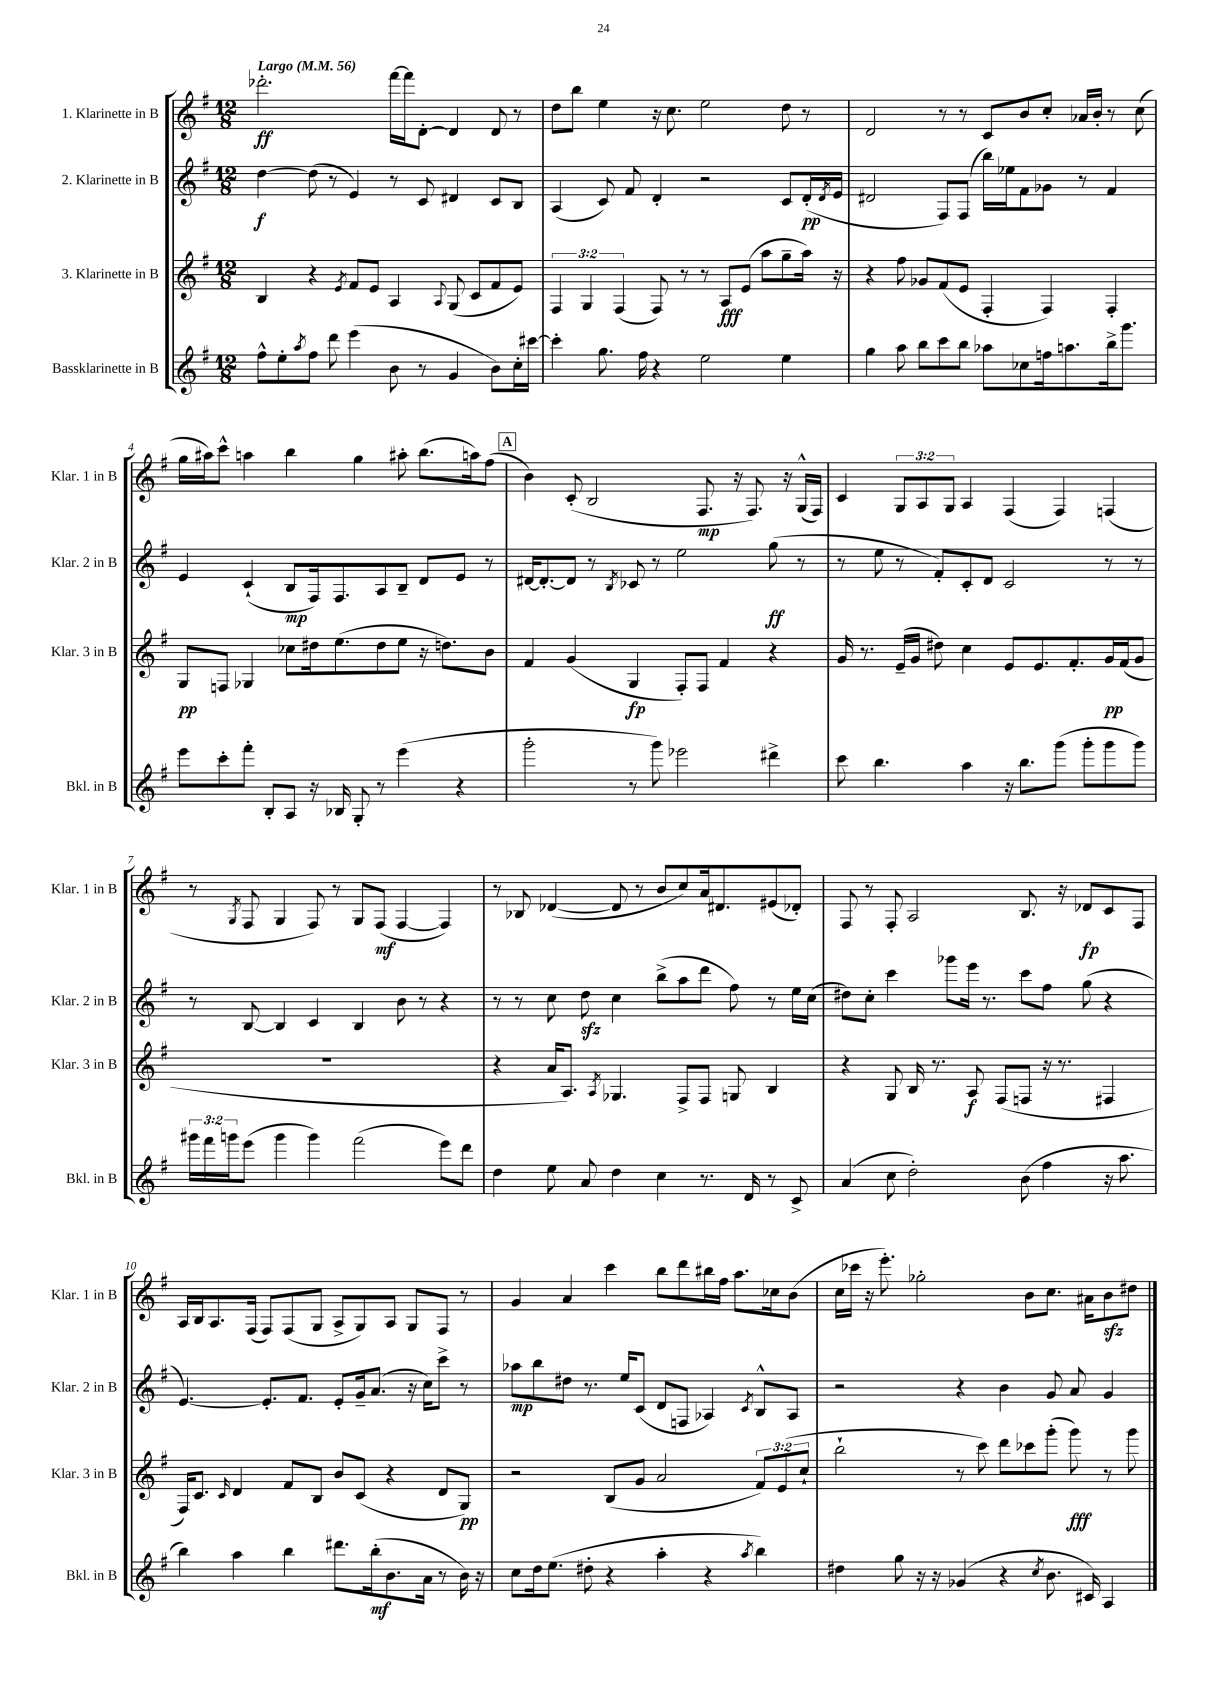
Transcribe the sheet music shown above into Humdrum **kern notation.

**kern	**kern	**kern	**kern
*staff4	*staff3	*staff2	*staff1
*clefG2	*clefG2	*clefG2	*clefG2
*k[f#]	*k[f#]	*k[f#]	*k[f#]
*M12/8	*M12/8	*M12/8	*M12/8
*MM56	*MM56	*MM56	*MM56
8ff#^^\L	4B/	[4dd\	2.ddd-'\
8ee'\	.	.	.
8qaa/	.	.	.
8ff#\J	4r	(8dd\]	.
8ddd\	.	8r	.
.	8qe/	.	.
(4eee\	8f#/L	4e/)	.
.	8e/J	.	.
8b\	4A/	8r	[16fff#\LL
.	.	.	16fff#\]J
8r	.	8c/	[8d'\J
.	8qqA/	.	.
4g/	(8G/	4d#/	4d/]
.	8c/L	.	.
8b\L)	8f#/	8c/L	8d/
16cc'\L	8e/J)	8B/J	8r
[16ccc#\JJ	.	.	.
=	=	=	=
4ccc#'\]	6F#/	(4A/	8dd\L
.	.	.	8bb\J
.	6G/	.	.
8.gg\	.	8c/)	4ee\
.	(6F#/	.	.
.	.	8f#/	.
16ff#\	.	.	.
4r	8F#/)	4d'/	16r
.	.	.	8.cc\
.	8r	.	.
2ee\	8r	2r	2ee\
.	8A/L	.	.
.	(8e/J	.	.
.	8aa\L	.	.
4ee\	8gg~\	8c/L	8dd\
.	16aa\Jk)	(16d'/L	8r
.	.	8qd/	.
.	16r	16e/JJ	.
=	=	=	=
4gg\	4r	2d#/	2d/
8aa\	8ff#\	.	.
8bb\L	8g-/L	.	.
8ccc\	(8f#/	8F#/L)	8r
8bb\J	8e/J	(8F#/J	8r
8aa-\L	4F#'/	16bb\LL)	8c/L
.	.	16ee-\J	.
8cc-\	.	8f#\	8b/
16ff\k	4F#/)	8g-\J	8cc'/J
8.aa\	.	.	.
.	.	8r	16a-/LL
.	.	.	16b'/JJ
16bb^\k	4F#'/	4f#/	8r
8.ggg\J	.	.	.
.	.	.	(8cc\
=	=	=	=
8eee\L	8G/L	4e/	16gg\LL
.	.	.	16aa#\J)
8ccc'\	8F/J	.	8ccc^^\J
8fff#'\J	4G-/	(4c`/	4aa\
8B'/L	.	.	.
8A/J	8cc-\L	8B/L	4bb\
16r	16dd#\k	16F#/k)	.
16B-/	(8.ee\	8.F#/	.
8G'/	.	.	4gg\
8r	8dd#\	8A/	.
(4eee\	8ee\J	8B~/J	8aa#'\
.	16r	8d/L	(8.bb\L
.	8.dd\L)	.	.
4r	.	8e/J	.
.	.	.	16aa\k)
.	8b\J	8r	(8ff#\J
=	=	=	=
2ggg'\	4f#/	[16d#/LK	4b\)
.	.	8.d#'/_	.
.	(4g/	8d#/]J	(8c'/
.	.	8r	2B/
.	.	8qB/	.
8r	4G/	8c-/	.
8ggg\)	.	8r	.
2eee-\	8F#'/L)	2ee\	.
.	8F#/J	.	8.F#/
.	4f#/	.	.
.	.	.	16r
.	.	.	8.F#/)
4ddd#^\	4r	(8gg\	.
.	.	.	16r
.	.	8r	(16G^^/LL
.	.	.	16F#/JJ)
=	=	=	=
8ccc\	16g/	8r	4c/
.	8.r	.	.
4.bb\	.	8ee\	.
.	(16e~/LL	8r	12G/L
.	16g/JJ	.	.
.	.	.	12A/
.	8dd#\)	8f#'/L)	.
.	.	.	12G/J
4aa\	4cc\	8c'/	4A/
.	.	8d/J	.
16r	8e/L	2c/	(4F#/
8.bb\L	.	.	.
.	8.e/	.	.
(8ggg\J	.	.	4F#/)
.	8.f#'/	.	.
8ggg'\L	.	.	.
8ggg\	16g/L	8r	(4F/
.	(16f#/J	.	.
8ggg\J)	8g/J	8r	.
=	=	=	=
24ggg#\LL	1.r	8r	8r
24fff#\	.	.	.
24ggg\J	.	.	.
.	.	.	8qG/
(8eee\J	.	[8B/	8F#/
4ggg\	.	4B/]	4G/
4ggg\)	.	4c/	8F#/)
.	.	.	8r
(2fff#\	.	4B/	8G/L
.	.	.	(8F#/J
.	.	8b\	[4F#/
.	.	8r	.
8eee\L)	.	4r	4F#/])
8ddd\J	.	.	.
=	=	=	=
4dd\	4r	8r	8r
.	.	8r	8B-/
8ee\	16a/LK	8cc\	([4d-/
.	8.A/J)	.	.
8a/	.	8dd\	.
.	8qA/	.	.
4dd\	4.G-/	4cc\	8d-/]
.	.	.	8r
4cc\	.	(8bb^\L	8b/L
.	8F#^/L	8aa\	8cc/)
8.r	8F#/J	8ddd\J	16a/k
.	.	.	8.d#/
.	8G/	8ff#\)	.
16d/	.	.	.
8r	4B/	8r	(8e#/
8c^/	.	16ee\LL	8d-'/J)
.	.	(16cc\JJ	.
=	=	=	=
(4a/	4r	8dd#\L)	8F#/
.	.	8cc'\J	8r
8cc\	8G/	4ccc\	8F#'/
2dd'\)	16B/	.	2A/
.	8.r	.	.
.	.	8ggg-\L	.
.	8A/	16eee\Jk	.
.	.	8.r	.
.	(8F#/L	.	.
(8b\	8F/J	8ccc\L	8.B/
4ff#\	16r	8ff#\J	.
.	8.r	.	16r
.	.	(8gg\	8d-/L
16r	4F#/	4r	8c/
8.aa\	.	.	.
.	.	.	8F#/J
=	=	=	=
4bb\)	16F#/LK)	[4.e/)	16A/LL
.	8.c/J	.	16B/J
.	.	.	8.A/
.	16qqc/	.	.
4aa\	4d/	.	.
.	.	.	(16F#/Jk
.	.	8.e'/]L	8F#/L)
4bb\	8f#/L	.	(8F#/
.	.	8.f#/J	.
.	8B/J	.	8G/J
8.ddd#\L	8b/L	8e'/L	8A^/L
.	(8c/J	16g~/k	8G/)
(16bb'\k	.	(8.a/J	.
8.b\	4r	.	8A/J
.	.	16r	8G/L
16a\Jk	.	16cc\LK)	.
8r	8d/L	8ccc^\J	8F#/J
16b\)	8G/J)	8r	8r
16r	.	.	.
=	=	=	=
8cc\L	2r	8aa-\L	4g/
16dd\k	.	8bb\	.
(8.ee\J	.	.	.
.	.	8dd#\J	4a/
8dd#'\	.	8.r	.
4r	(8B/L	.	4ccc\
.	.	16ee/LK	.
.	8g/J	(8c/J	.
4aa'\	2a/	8d/L	8bb\L
.	.	8F/J	8ddd\
4r	.	4A-/)	16bb#\L
.	.	.	16ff#\JJ
.	.	.	8.aa\L
8qaa/	.	8qc/	.
4bb\)	12f#/L)	8B^^/L	.
.	.	.	16cc-\k
.	(12e/	.	.
.	.	8A-/J	(8b\J
.	12cc`/J	.	.
=	=	=	=
4dd#\	2bb`\	2r	16cc\LL
.	.	.	16ccc-\JJ
.	.	.	16r
.	.	.	8.eee'\)
8gg\	.	.	.
16r	.	.	2gg-'\
16r	.	.	.
(4g-/	8r	4r	.
.	8ccc\)	.	.
4r	8ddd\L	4b\	.
.	8ccc-\	.	8b\L
8qcc/	.	.	.
8.b\	(8ggg'\J	8g/	8.cc\J
.	8ggg\)	8a/	.
16c#/)	.	.	16a#\LK
4A/	8r	4g/	8b\
.	8ggg\	.	8dd#\J
==	==	==	==
*-	*-	*-	*-
